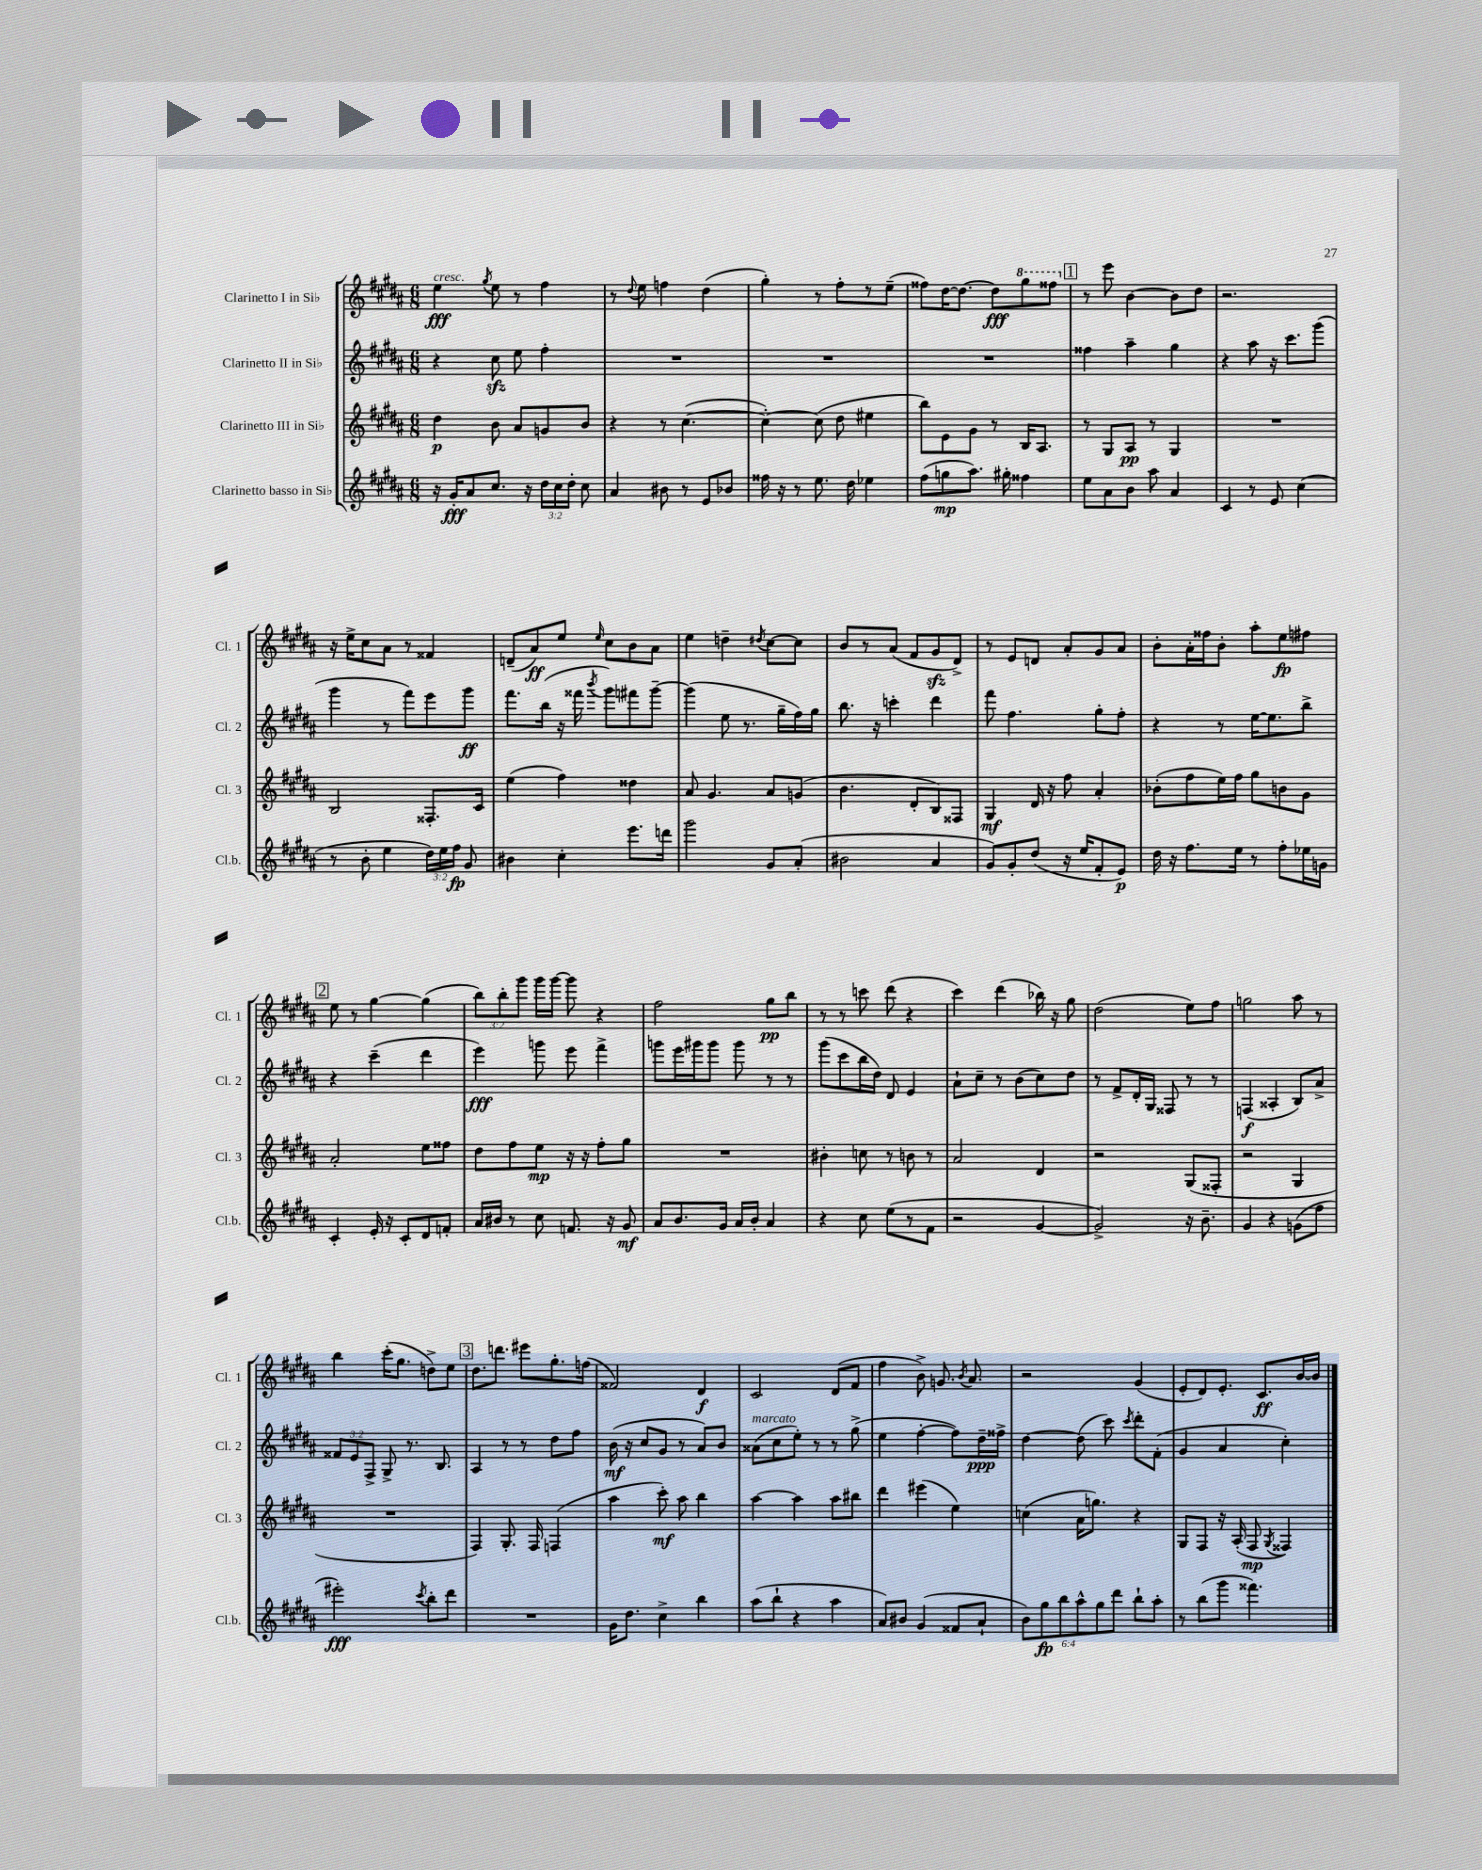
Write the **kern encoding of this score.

**kern	**dynam	**kern	**dynam	**kern	**dynam	**kern	**dynam
*part4	*part4	*part3	*part3	*part2	*part2	*part1	*part1
*staff4	*staff4	*staff3	*staff3	*staff2	*staff2	*staff1	*staff1
*I"Clarinetto basso in Si♭	*	*I"Clarinetto III in Si♭	*	*I"Clarinetto II in Si♭	*	*I"Clarinetto I in Si♭	*
*I'Cl.b.	*	*I'Cl. 3	*	*I'Cl. 2	*	*I'Cl. 1	*
*clefG2	*	*clefG2	*	*clefG2	*	*clefG2	*
*k[f#c#g#d#a#]	*	*k[f#c#g#d#a#]	*	*k[f#c#g#d#a#]	*	*k[f#c#g#d#a#]	*
*M6/8	*	*M6/8	*	*M6/8	*	*M6/8	*
=1	=1	=1	=1	=1	=1	=1	=1
!	!	!	!	!	!	!LO:TX:a:i:t=cresc.	!
16r	.	4dd#\	p	4r	.	4ee\	fff
16g#'/KL	fff	.	.	.	.	.	.
8a#/	.	.	.	.	.	.	.
.	.	.	.	.	.	8qgg#/	.
8.cc#/J	.	8b\	.	8cc#zz\	.	8ee\	.
.	.	8a#/L	.	8ee\	.	8r	.
16r	.	.	.	.	.	.	.
24dd#\LL	.	8gn/	.	4ff#'\	.	4ff#\	.
24cc#\	.	.	.	.	.	.	.
24dd#'\JJ	.	.	.	.	.	.	.
8cc#\	.	8b/J	.	.	.	.	.
=2	=2	=2	=2	=2	=2	=2	=2
4a#/	.	4r	.	2.r	.	8r	.
.	.	.	.	.	.	8qqdd#/	.
.	.	.	.	.	.	8ee\	.
8b#X\	.	8r	.	.	.	4ffn\	.
8r	.	([4.cc#\	.	.	.	.	.
8e/L	.	.	.	.	.	(4dd#\	.
8b-X/J	.	.	.	.	.	.	.
=3	=3	=3	=3	=3	=3	=3	=3
16ff##X\	.	4cc#'\_)	.	2.r	.	4gg#'\)	.
16r	.	.	.	.	.	.	.
8r	.	.	.	.	.	.	.
8.ee\	.	(8cc#\]	.	.	.	8r	.
.	.	8dd#\	.	.	.	8ff#'\L	.
16dd#\	.	.	.	.	.	.	.
4ee-X\	.	4ee#X\	.	.	.	8r	.
.	.	.	.	.	.	(8ee~\J	.
=4	=4	=4	=4	=4	=4	=4	=4
(8ff#\L	.	8bb\L)	.	2.r	.	8ff##X\L)	.
8ggn\	mp	8e\	.	.	.	[16dd#\K	.
.	.	.	.	.	.	8.dd#\J_	.
8.aa#\J)	.	8g#\J	.	.	.	.	.
.	.	8r	.	.	.	8dd#\L]	fff
16gg#X'\	.	.	.	.	.	.	.
*	*	*	*	*	*	*8va	*
4ff##X\	.	16B/KL	.	.	.	8ggg#\	.
.	.	8.A#/J	.	.	.	.	.
.	.	.	.	.	.	8fff##X\J	.
!!LO:REH:place=s1:t=1
=5	=5	=5	=5	=5	=5	=5	=5
*	*	*	*	*	*	*X8va	*
8ee\L	.	8r	.	4ff##X\	.	8r	.
8a#\	.	8G#/L	.	.	.	8eee\	.
8b\J	.	8A#/J	pp	4aa#~\	.	[4b\	.
8aa#\	.	8r	.	.	.	.	.
4a#/	.	4G#/	.	4gg#\	.	8b\L]	.
.	.	.	.	.	.	8dd#\J	.
=6	=6	=6	=6	=6	=6	=6	=6
4c#/	.	2.r	.	4r	.	2.r	.
8r	.	.	.	8aa#\	.	.	.
8e/	.	.	.	16r	.	.	.
.	.	.	.	8.ccc#\L	.	.	.
(4cc#\	.	.	.	.	.	.	.
.	.	.	.	(8ggg#\J	.	.	.
!!LO:LB:g=z
=7	=7	=7	=7	=7	=7	=7	=7
8r	.	2B/	.	4ggg#\	.	16r	.
.	.	.	.	.	.	16ee^\KL	.
8b'\	.	.	.	.	.	8cc#\	.
4ee\	.	.	.	8r	.	8a#\J	.
.	.	.	.	8fff#\L)	.	8r	.
24dd#\LL)	.	8.F##X'/L	.	8eee\	.	4f##X/	.
24ee\	.	.	.	.	.	.	.
24ff#\JJ	fp	.	.	.	.	.	.
8g#/	.	.	.	8ggg#\J	ff	.	.
.	.	16c#/Jk	.	.	.	.	.
=8	=8	=8	=8	=8	=8	=8	=8
4b#X\	.	(4ee\	.	8.fff#\L	.	(8dn~/L	.
.	.	.	.	.	.	8a#/)	ff
.	.	.	.	(16bb\Jk	.	.	.
4cc#'\	.	4ff#\)	.	16r	.	8ee/J	.
.	.	.	.	16fff##X\	.	.	.
.	.	.	.	8qbbb/	.	16qqee/	.
.	.	.	.	8ggg#\L)	.	8cc#\L	.
8.eee\L	.	4dd##X\	.	8fff#X\	.	8b\	.
.	.	.	.	[8ggg#~\J	.	8a#\J	.
16dddn\Jk	.	.	.	.	.	.	.
=9	=9	=9	=9	=9	=9	=9	=9
2ggg#\	.	8a#/	.	(4ggg#\]	.	4ee\	.
.	.	4.g#/	.	.	.	.	.
.	.	.	.	8ee\	.	4ddn~\	.
.	.	.	.	8.r	.	.	.
.	.	.	.	.	.	8qdd#X/	.
8g#/L	.	8a#/L	.	.	.	[8cc#\L	.
.	.	.	.	16gg#~\LL	.	.	.
(8a#'/J	.	(8gn/J	.	16ff#\)	.	8cc#\J]	.
.	.	.	.	16gg#\JJ	.	.	.
=10	=10	=10	=10	=10	=10	=10	=10
2b#X\	.	4.b\	.	8.bb\	.	8b/L	.
.	.	.	.	.	.	8r	.
.	.	.	.	16r	.	.	.
.	.	.	.	4cccn'\	.	(8a#/J	.
.	.	8d#'/L	.	.	.	8f#/L	.
4a#/	.	8B/)	.	4ddd#\	.	8g#zz/	.
.	.	8F##X/J	.	.	.	8d#^/J)	.
=11	=11	=11	=11	=11	=11	=11	=11
8g#/L)	.	4G#/	mf	8fff#\	.	8r	.
8g#'/	.	.	.	4.ff#\	.	8e/L	.
(8dd#/J	.	16d#/	.	.	.	8dn/J	.
.	.	16r	.	.	.	.	.
16r	.	8ff#\	.	.	.	8a#'/L	.
16ee/KL	.	.	.	.	.	.	.
8f#'/	.	4a#'/	.	8gg#'\L	.	8g#/	.
8e/J)	p	.	.	8ff#'\J	.	8a#/J	.
=12	=12	=12	=12	=12	=12	=12	=12
16dd#\	.	(8b-X'\L	.	4r	.	8b'\L	.
16r	.	.	.	.	.	.	.
8.ff#\L	.	8ff#\	.	.	.	16a#'\L	.
.	.	.	.	.	.	16ff##X\J	.
.	.	16ee\L)	.	8r	.	8b'\J	.
16ee\Jk	.	16ff#\JJ	.	.	.	.	.
8r	.	8gg#\L	.	[16ee\KL	.	8aa#'\L	.
.	.	.	.	8.ee\]	.	.	.
8ff#'\L	.	8bn\	.	.	.	8ee\	fp
16ee-X\L	.	8g#\J	.	8bb^\J	.	8ff#X\J	.
16gn\JJ	.	.	.	.	.	.	.
!!LO:LB:g=z
!!LO:REH:place=s1:t=2
=13	=13	=13	=13	=13	=13	=13	=13
4c#'/	.	2a#'/	.	4r	.	8ee\	.
.	.	.	.	.	.	8r	.
16e'/	.	.	.	(4ccc#~\	.	[4gg#\	.
16r	.	.	.	.	.	.	.
8c#'/L	.	.	.	.	.	.	.
8d#/	.	8ee\L	.	4ddd#\	.	(4gg#\]	.
8fn'/J	.	8ff##X\J	.	.	.	.	.
=14	=14	=14	=14	=14	=14	=14	=14
16a#/LL	.	8dd#\L	.	4eee\)	fff	12bb\L)	.
16b#X/JJ	.	.	.	.	.	.	.
.	.	.	.	.	.	12bb'\	.
8r	.	8ff#\	.	.	.	.	.
.	.	.	.	.	.	12ggg#\J	.
8cc#\	.	8ee\J	mp	8gggn\	.	16ggg#\LL	.
.	.	.	.	.	.	[16ggg#\JJ	.
8.fn/	.	16r	.	8eee\	.	8ggg#\]	.
.	.	16r	.	.	.	.	.
.	.	8ff#'\L	.	4fff#^\	.	4r	.
16r	.	.	.	.	.	.	.
8g#/	mf	8gg#\J	.	.	.	.	.
=15	=15	=15	=15	=15	=15	=15	=15
8a#/L	.	2.r	.	8gggn\L	.	2ff#\	.
8.b/	.	.	.	16eee\L	.	.	.
.	.	.	.	16ggg#X\J	.	.	.
.	.	.	.	8ggg#\J	.	.	.
16g#/Jk	.	.	.	.	.	.	.
16a#/LL	.	.	.	8ggg#\	.	.	.
16b'/JJ	.	.	.	.	.	.	.
4a#/	.	.	.	8r	.	8gg#\L	pp
.	.	.	.	8r	.	8bb\J	.
=16	=16	=16	=16	=16	=16	=16	=16
4r	.	4b#X'\	.	(8ggg#\L	.	8r	.
.	.	.	.	8ccc#\	.	8r	.
8cc#\	.	8ccn\	.	16bb\L	.	8cccn\	.
.	.	.	.	16dd#\JJ)	.	.	.
(8ee\L	.	8r	.	8d#/	.	(8ddd#\	.
8r	.	8bn\	.	4e/	.	4r	.
8f#\J	.	8r	.	.	.	.	.
=17	=17	=17	=17	=17	=17	=17	=17
2r	.	2a#/	.	8a#`\L	.	4ccc#\)	.
.	.	.	.	8cc#~\J	.	.	.
.	.	.	.	8r	.	(4ddd#\	.
.	.	.	.	(8b\L	.	.	.
[4g#/	.	4d#/	.	8cc#\)	.	16bb-X\)	.
.	.	.	.	.	.	16r	.
.	.	.	.	8dd#\J	.	8gg#\	.
=18	=18	=18	=18	=18	=18	=18	=18
2g#^/])	.	2r	.	8r	.	(2dd#\	.
.	.	.	.	8f#^/L	.	.	.
.	.	.	.	16d#'/L	.	.	.
.	.	.	.	16G#/JJ	.	.	.
.	.	.	.	8F##X/	.	.	.
16r	.	(8G#/L	.	8r	.	8ee\L)	.
8.b~\	.	.	.	.	.	.	.
.	.	8F##X'/J	.	8r	.	8ff#\J	.
=19	=19	=19	=19	=19	=19	=19	=19
4g#/	.	2r	.	(4Fn/	f	2ggn\	.
4r	.	.	.	4A##X'/	.	.	.
(8gn\L	.	4G#/	.	8B/L)	.	8aa#\	.
8ff#\J	.	.	.	8a#^/J	.	8r	.
!!LO:LB:g=z
=20	=20	=20	=20	=20	=20	=20	=20
2eee#X'\)	fff	2.r	.	12f##X/L	.	4bb\	.
.	.	.	.	12e/	.	.	.
.	.	.	.	12F#^/J	.	.	.
.	.	.	.	8G#^/	.	(16ccc#'\KL	.
.	.	.	.	.	.	8.gg#\J	.
.	.	.	.	8.r	.	.	.
8qccc#/	.	.	.	.	.	.	.
8bb'\L	.	.	.	.	.	8ddn^\L)	.
.	.	.	.	8.B/	.	.	.
8ddd#\J	.	.	.	.	.	8ee\J	.
!!LO:REH:place=s1:t=3
=21	=21	=21	=21	=21	=21	=21	=21
2.r	.	4F#/)	.	4A#/	.	8.dd#\L	.
.	.	.	.	.	.	8.dddn\J	.
.	.	8.G#'/	.	8r	.	.	.
.	.	.	.	8r	.	8eee#X\L	.
.	.	16F#/	.	.	.	.	.
.	.	(4Fn/	.	8dd#\L	.	8.gg#'\	.
.	.	.	.	8ff#\J	.	.	.
.	.	.	.	.	.	(16ffn\Jk	.
=22	=22	=22	=22	=22	=22	=22	=22
16g#\KL	.	4aa#\	.	(16b\	mf	2f##X/)	.
8.dd#\J	.	.	.	16r	.	.	.
.	.	.	.	8cc#/L	.	.	.
4cc#^\	.	8ccc#'\)	mf	8g#/J	.	.	.
.	.	8aa#\	.	8r	.	.	.
4bb\	.	4bb\	.	8a#/L)	.	4d#/	f
.	.	.	.	8b/J	.	.	.
=23	=23	=23	=23	=23	=23	=23	=23
!	!	!	!	!LO:TX:a:i:t=marcato	!	!	!
(8aa#\L	.	[4aa#\	.	(8a##X\L	.	2c#/	.
8bb`\J	.	.	.	8cc#\	.	.	.
4r	.	4aa#\]	.	8ee'\J)	.	.	.
.	.	.	.	8r	.	.	.
4aa#\	.	8aa#\L	.	8r	.	(8d#/L	.
.	.	8bb#X\J	.	(8gg#^\	.	8f#/J	.
=24	=24	=24	=24	=24	=24	=24	=24
8a#/L)	.	4ddd#\	.	4ee\	.	4ff#\	.
8b#X/J	.	.	.	.	.	.	.
(4g#/	.	(4eee#X\	.	[4ff#'\	.	8b^\)	.
.	.	.	.	.	.	8.gn/	.
8f##X/L	.	4ee\)	.	8ff#\L])	.	.	.
.	.	.	.	.	.	8qb/	.
.	.	.	.	.	.	8.a#/	.
8a#`/J	.	.	.	16dd#~\L	ppp	.	.
.	.	.	.	16ff##X^\JJ	.	.	.
=25	=25	=25	=25	=25	=25	=25	=25
12b\L)	.	(4ccn\	.	[4dd#\	.	2r	.
12gg#\	fp	.	.	.	.	.	.
12bb\	.	.	.	.	.	.	.
12aa#^^\	.	16a#\KL	.	(8dd#\]	.	.	.
.	.	8.ggn\J)	.	.	.	.	.
12gg#\	.	.	.	.	.	.	.
.	.	.	.	8ccc#\)	.	.	.
12ddd#\J	.	.	.	.	.	.	.
.	.	.	.	8qccc#/	.	.	.
8bb`\L	.	4r	.	8ddd#'\L	.	(4g#/	.
8aa#'\J	.	.	.	(8f#'\J	.	.	.
=26	=26	=26	=26	=26	=26	=26	=26
8r	.	8G#/L	.	4g#/	.	8e'/L	.
(8bb\L	.	8F#/J	.	.	.	8d#/)	.
8ggg#\J	.	16r	.	4a#/	.	8.e'/J	.
.	.	(16A#'/	.	.	.	.	.
4.fff##X\)	.	8F#/	mp	.	.	.	.
.	.	.	.	.	.	8.c#/L	ff
.	.	8qG#/	.	.	.	.	.
.	.	4F##X/)	.	4cc#'\)	.	.	.
.	.	.	.	.	.	[16b/L	.
.	.	.	.	.	.	16b/JJ]	.
==	==	==	==	==	==	==	==
*-	*-	*-	*-	*-	*-	*-	*-
